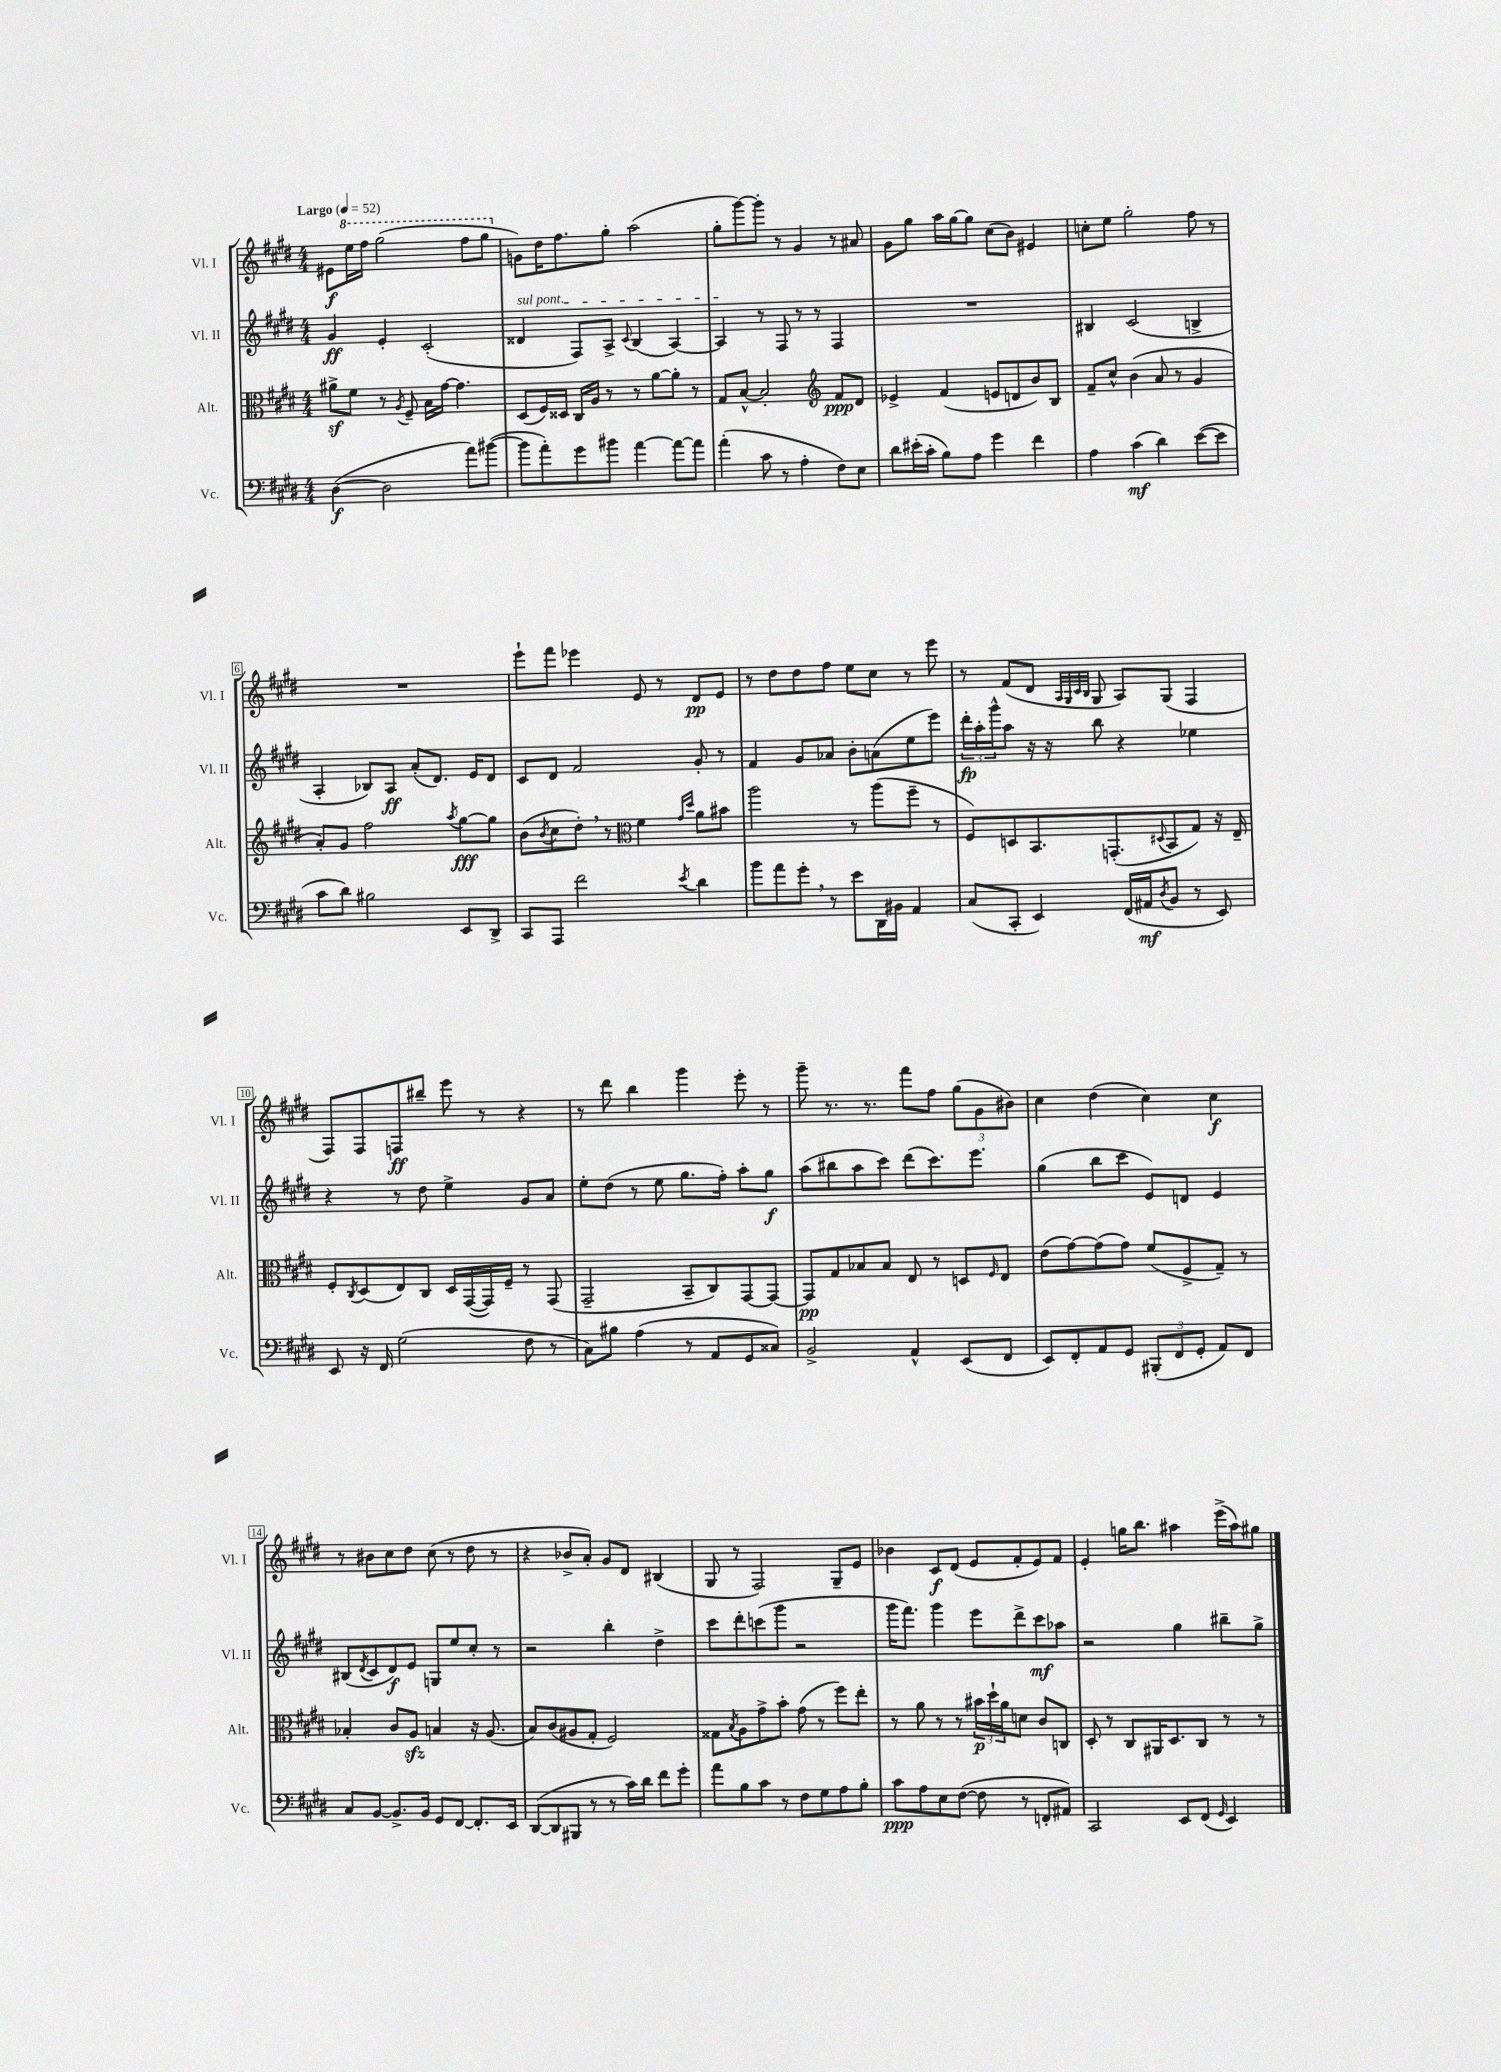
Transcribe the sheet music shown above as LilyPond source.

<<
\new StaffGroup <<
\new Staff = "s0" \with { instrumentName = "Vl. I" shortInstrumentName = "Vl. I" } {
    \clef treble \key e \major \numericTimeSignature \time 4/4 \tempo "Largo" 4 = 52
    eis'8\f \ottava #1 e'''16 fis'''16 gis'''2( fis'''8 gis'''8 \ottava #0 |
    g'8) dis''16 fis''8. gis''8-. a''2( |
    gis''8-. gis'''8~) gis'''8-. r8 gis'4 r8 ais'8 |
    gis'8 gis''8 a''16 gis''16~ gis''8 cis''8( b'8) eis'4 |
    c''8-. e''8 gis''2-. fis''8 r8 |
    R1 |
    e'''8-! fis'''8 ees'''4 e'8 r8 dis'8\pp e'8 |
    r8 dis''8 dis''8 fis''8 e''8 cis''8 r8 e'''8 |
    r8 fis'8( dis'8 \grace { a32 gis32 cis'32 b32 } gis8 a8) gis8( fis4 |
    fis8) fis8 f8\ff bis''8-- e'''8 r8 r4 |
    r8 dis'''8 b''4 gis'''4 e'''8-. r8 |
    gis'''8-- r8. r8. fis'''8 fis''8 \tuplet 3/2 { gis''8( gis'8 bis'8) } |
    cis''4 dis''4( cis''4) cis''4\f |
    r8 bis'8 cis''8 dis''8 cis''8( r8 dis''8 r8 |
    r4 bes'8-> a'8-.) gis'8 dis'8 bis4( |
    gis8 r8 fis2) gis8-- e'8 |
    bes'4 cis'8\f dis'8( e'8 fis'8-. e'8) fis'8 |
    e'4-. g''16 b''8. ais''4 e'''16->( ais''16) gis''8 \bar "|." |
}
\new Staff = "s1" \with { instrumentName = "Vl. II" shortInstrumentName = "Vl. II" } {
    \clef treble \key e \major \numericTimeSignature \time 4/4
    gis'4\ff e'4-. cis'2-.( |
    \once \override TextSpanner.bound-details.left.text = \markup { \italic "sul pont." } disis'4\startTextSpan fis8) a8-> \appoggiatura { cis'8 } b4( a4~) |
    a4\stopTextSpan r8 fis8 r8 r8 fis4 |
    R1 |
    bis4 cis'2( b4-> |
    a4-. bes8) a8\ff a'8-.( dis'8.) e'16 dis'8 |
    cis'8 dis'8 fis'2 gis'8-. r8 |
    fis'4 gis'8 aes'8 b'8-. a'8( e''8 e'''8) |
    \tuplet 3/2 { dis'''16-.\fp a''16-. gis'''16-^ } a''8 r16 r16 b''8 r4 ees''4 |
    r4 r8 dis''8 e''4-> gis'8 a'8 |
    e''8-. dis''8( r8 e''8 gis''8. fis''16-.) a''8-. gis''8\f |
    a''8( bis''8 a''8 cis'''8) dis'''8( cis'''8.) e'''8. |
    gis''4( b''8 cis'''8 e'8) d'8 e'4 |
    bis8( \acciaccatura { dis'8 } cis'8 dis'8\f) e'8 g8 e''8 cis''8-. r8 |
    r2 b''4-. dis''4-> |
    cis'''8 dis'''8-. c'''8( gis'''8 r2 |
    gis'''16 fis'''8.) gis'''4 e'''8 dis'''8-> cis'''8\mf aes''8 |
    r2 gis''4 bis''8-- gis''8-> \bar "|." |
}
\new Staff = "s2" \with { instrumentName = "Alt." shortInstrumentName = "Alt." } {
    \clef alto \key e \major \numericTimeSignature \time 4/4
    ais'8->\sf fis'8 r8 \acciaccatura { a8 } fis8-- b16 gis'16~ gis'4. |
    dis8( fis16) disis16 cis16 a16 r8 r8 a'8~ a'8-. r8 |
    gis8 b8~-^ b2-. \clef treble fis'8\ppp dis'8 |
    ees'4-> fis'4( e'8 d'8 b'8) b8 |
    fis'8-- cis''8-^ b'4( a'8 r8 gis'4 |
    a'8-.) gis'8 fis''2 \acciaccatura { a''8 } gis''8~\fff gis''8 |
    b'8( \acciaccatura { b'8 } cis''8 dis''8-.) \breathe r8 \clef alto fis'4 \grace { gis'16 dis''16 } a'8 bis'8 |
    a''2 r8 a''8( fis''8-- r8 |
    fis8) d8 b,8. g,8.-.( \appoggiatura { dis8 } b,8 gis8) r16 e16-- |
    fis8-. \acciaccatura { cis8 } dis8( e8) cis8 dis16 gis,16~( gis,16) fis16-- r8 gis,8( |
    gis,2-- b,8-- cis8) gis,8~ gis,8~ |
    gis,8\pp gis8 bes8 bes8 e8 r8 d8 \grace { fis16 } e8 |
    e'8( gis'8~) gis'8( gis'8) fis'8( fis8-> gis8--) r8 |
    bes4-. cis'8 a8\sfz b4 r16 a8.( |
    b8) cis'8( ais8 gis8-. fis2) |
    gisis8 \acciaccatura { b8 } a8 gis'8-> b'8-. gis'8( r8 fis''8) e''8-. |
    r8 a'8 r8 r8 \tuplet 3/2 { bis'16\p dis''16-! a'16 } d'8 cis'8 c8 |
    dis8-. r8 cis8 ais,16 dis8. cis8 r8 r8 \bar "|." |
}
\new Staff = "s3" \with { instrumentName = "Vc." shortInstrumentName = "Vc." } {
    \clef bass \key e \major \numericTimeSignature \time 4/4
    dis4~\f( dis2 a'8) bis'8~( |
    bis'8 a'8-.) gis'8 bis'8 a'4~ a'8~ a'8 |
    a'4-.( cis'8 r8 a4-. fis8) e8 |
    dis'8 eis'16-.( cis'16-. b8) a8 gis'4 fis'4 |
    a4 cis'4\mf( dis'4) e'8~( e'8 |
    cis'8 dis'8) bis2 e,8 dis,8-> |
    cis,8 a,,8 fis'2 \acciaccatura { e'8 } dis'4 |
    b'8 a'8 gis'8-. \breathe r8 e'8 dis,16 bis,16 a,4 |
    cis8( cis,8-. e,4) fis,16( ais,16\mf \acciaccatura { dis8 } b,8 r8 e,8) |
    e,8 r16 fis,16 gis2( fis8 r8 |
    cis8) bis8 a4( r8 a,8 gis,8 cisis8) |
    b,2-> a,4-^ e,8( fis,8 |
    e,8) fis,8-. a,8 gis,8 \tuplet 3/2 { bis,,8-.( fis,8 gis,8-. } a,8) fis,8 |
    cis8 b,8~ b,8.-> b,16 gis,8 fis,8~ fis,8.-. e,16 |
    dis,8~( dis,8 bis,,8 r8 r8 cis'16) dis'16 fis'8 gis'8-. |
    a'8 b8 cis'8 r8 fis8 gis8 a8 b8-. |
    cis'8\ppp a8 e8 fis8~( fis8 r8 f,8-. ais,8) |
    cis,2 e,8 fis,8( \grace { gis,16 } e,4) \bar "|." |
}
>>
>>
\layout { \context { \Score \override BarNumber.stencil = #(make-stencil-boxer 0.1 0.3 ly:text-interface::print) } }
